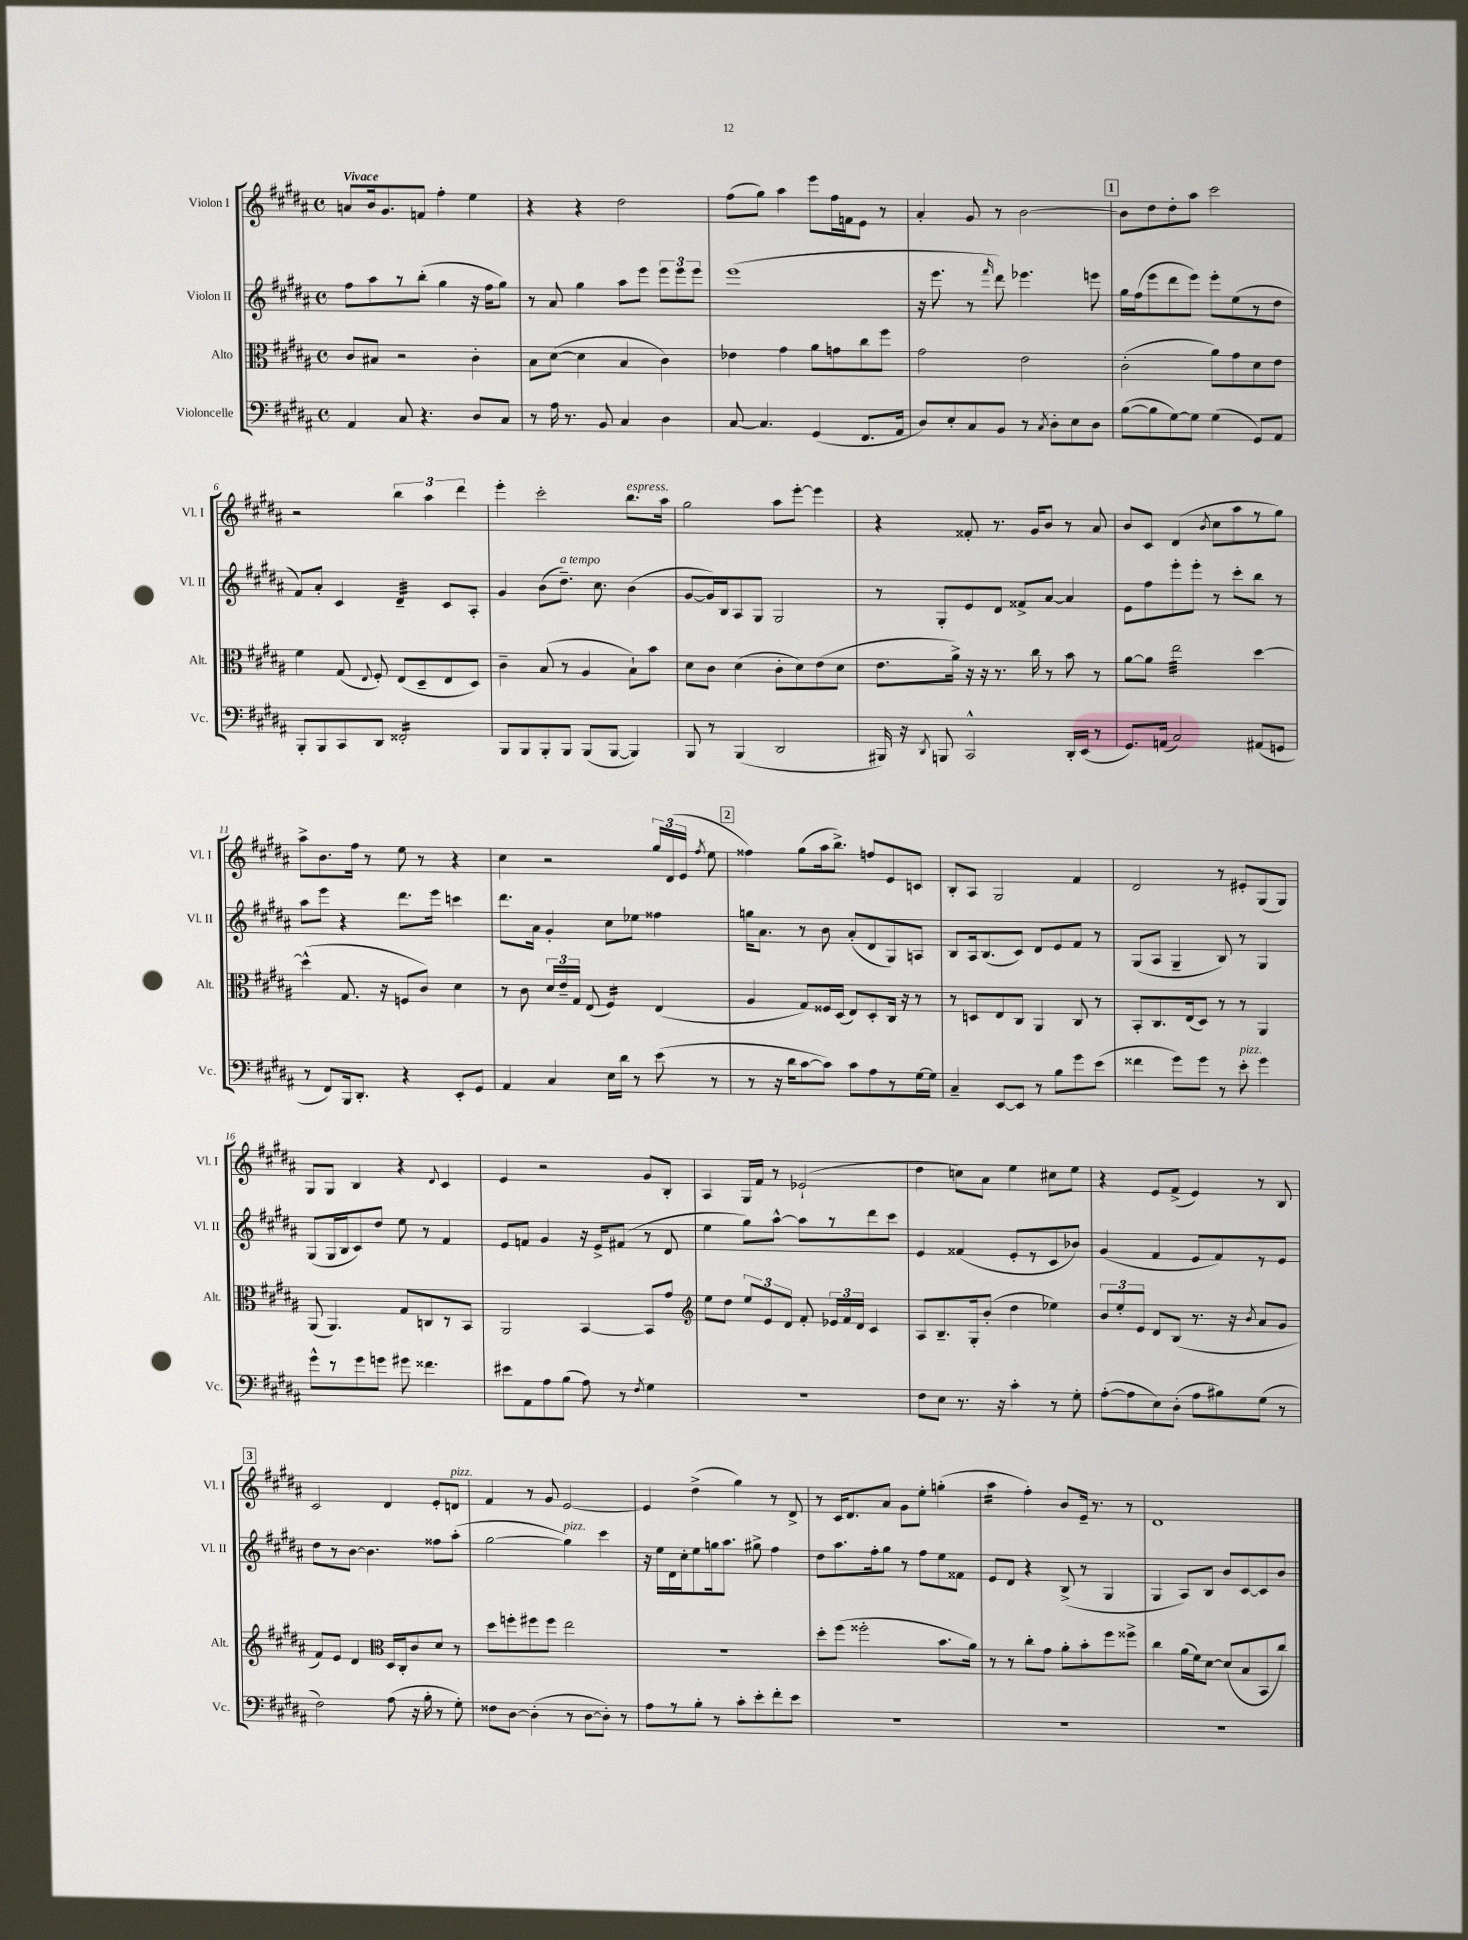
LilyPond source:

<<
\new StaffGroup <<
\new Staff = "s0" \with { instrumentName = "Violon I" shortInstrumentName = "Vl. I" } {
    \clef treble \key b \major \defaultTimeSignature \time 4/4 \tempo "Vivace"
    \autoBeamOff a'8[ b'16 gis'8. f'8] fis''4-. e''4 |
    r4 r4 dis''2 |
    fis''8[( gis''8]) ais''4 e'''8[ fis''16 f'16 e'8] r8 |
    ais'4-. gis'8 r8 b'2~ |
    \mark \markup { \box "1" } b'8[ dis''8 dis''8-. ais''8] cis'''2 |
    r2 \tuplet 3/2 { b''4 ais''4 dis'''4 } |
    e'''4-. cis'''2-. b''8.[^\markup { \italic "espress." } ais''16] |
    gis''2 ais''8[ e'''8]~-. e'''4 |
    r4 fisis'8-. r8. gis'16[ b'8] r8 ais'8 |
    b'8[ cis'8] dis'4( \acciaccatura { b'8 } cis''8[ ais''8 r8 gis''8]) |
    ais''8[-> b'8. fis''16] r8 e''8 r8 r4 |
    cis''4 r2 \tuplet 3/2 { gis''16[ dis'16( e'16] } \acciaccatura { fis''8 } e''8 |
    \mark \markup { \box "2" } fisis''4) gis''8[( ais''16 b''8.]->) f''8[ e'8 c'8] |
    b8[-. ais8] gis2 fis'4 |
    dis'2 r8 eis'8[-. gis8( gis8]) |
    gis8[ gis8] b4 r4 \appoggiatura { dis'8 } cis'4 |
    e'4 r2 gis'8[ b8]-. |
    ais4 gis16[ fis'16] r8 ees'2-!( |
    dis''4 c''8[) ais'8] e''4 cis''8[ e''8] |
    r4 e'8[ fis'8]->( e'4) r8 b8 |
    \mark \markup { \box "3" } cis'2 dis'4 e'8[-. d'8]^\markup { \italic "pizz." } |
    fis'4 r8 gis'8 e'2~ |
    e'4 dis''4->( gis''4) r8 dis'8-> |
    r8 cis'16[ dis'8. ais'8] gis'8[ e''8]-. g''4-.( |
    ais''4:16 fis''4-.) b'8[ e'16]-- r8. r8 |
    dis'1 \bar "|." |
}
\new Staff = "s1" \with { instrumentName = "Violon II" shortInstrumentName = "Vl. II" } {
    \clef treble \key b \major \defaultTimeSignature \time 4/4
    \autoBeamOff fis''8[ ais''8 r8 b''8]-.( gis''4 r16 fis''16[ gis''8]) |
    r8 ais'8 gis''4 ais''8[ e'''8] \tuplet 3/2 { e'''8[ e'''8 e'''8] } |
    e'''1( |
    r16 e'''8. r8 \grace { fis'''16 } dis'''8) ees'''4. e'''8 |
    \mark \markup { \box "1" } gis''16[ fis''16( e'''8 dis'''8 e'''8]) e'''8[-. e''8( r8 dis''8] |
    fis'8[) ais'8]-. cis'4 dis'4:32-- cis'8[ ais8]-. |
    gis'4 b'8[( dis''8.]--^\markup { \italic "a tempo" }) cis''8. b'4( |
    gis'8[~ gis'16) b16 ais8 gis8] gis2 |
    r8 gis8[-. e'8 dis'8] fisis'8[-> ais'8]~ ais'4 |
    e'8[ fis''8 e'''8-. e'''8]-. r8 cis'''8[-. b''8] r8 |
    ais''8[ e'''8] r4 dis'''8.[ e'''16] c'''4 |
    dis'''8.[ ais'16] gis'4-. cis''8[ ees''8] fisis''4 |
    \mark \markup { \box "2" } g''16[ ais'8.] r8 b'8 ais'8[-.( dis'8 gis8) a8] |
    b8[ ais16 b8.( cis'8]) dis'8[ e'8 fis'8] r8 |
    gis8[( ais8] gis4-- b8) r8 gis4 |
    gis8[( gis16 b16 cis'8) dis''8] e''8 r8 fis'4 |
    e'8[ f'8] gis'4 r16 e'16[-> fis'8]( r8 dis'8 |
    e''4 gis''8[) ais''8]~-^ ais''8[ r8 dis'''8 cis'''8] |
    e'4 fisis'4( e'8[-. r8 cis'8 bes'8]) |
    gis'4( fis'4 e'8[ fis'8) r8 e'8] |
    \mark \markup { \box "3" } dis''8[ r8 b'8]~ b'4. fisis''8[ ais''8]-.( |
    gis''2~ gis''4^\markup { \italic "pizz." }) cis'''4 |
    r16 e''16[ dis'16 cis''16-. e''8 g''16 ais''8.] gis''8-> fis''4 |
    dis''8[ ais''8. fis''16-. gis''8] r8 fis''8[ e''8 fisis'8] |
    e'8[ dis'8] r4 b8->( r8 gis4 |
    gis4 ais8[) b8] b'8[ cis'8~ cis'8 b'8] \bar "|." |
}
\new Staff = "s2" \with { instrumentName = "Alto" shortInstrumentName = "Alt." } {
    \clef alto \key b \major \defaultTimeSignature \time 4/4
    \autoBeamOff cis'8[ bis8] r2 cis'4-. |
    b8[ dis'8]~( dis'4 b4 cis'4) |
    ees'4 gis'4 ais'8[ g'8 cis''8 fis''8] |
    gis'2 e'2 |
    \mark \markup { \box "1" } cis'2-.( ais'8[) gis'8 dis'8 e'8] |
    fis'4 gis8( \appoggiatura { e8 } fis8-.) e8[( dis8-- e8 dis8]) |
    cis'4-- b8( r8 ais4 b8[-!) b'8] |
    dis'8[ cis'8] dis'4( cis'8[-. dis'8) e'8( dis'8] |
    e'8.[ ais'16]->) r16 r16 r8. cis''16 r8 b'8 r8 |
    ais'8[~ ais'8] e''2:32 dis''4~ |
    dis''4-^( gis8. r16 f8[ cis'8]) dis'4 |
    r8 cis'8 \tuplet 3/2 { dis'16[ e'16-- gis16] } e8( fis4:16) e4( |
    \mark \markup { \box "2" } ais4 gis8[) fisis16 dis16]( e8[) dis8-. cis16] r16 r8 |
    r8 d8[ e8 cis8] ais,4 cis8 r8 |
    b,8[-. cis8. e16( dis8]) r8 r8 ais,4 |
    ais,8( ais,4.) gis8[ c8 r8 b,8] |
    ais,2 b,4~ b,8[ gis'8] |
    \clef treble e''8[ dis''8] \tuplet 3/2 { e''8[ e'8 dis'8] } fis'8-. \tuplet 3/2 { ees'16[ fis'16 dis'16] } cis'4 |
    ais8[ b8.-- gis16-. b'8]-.( dis''4 ees''4) |
    \tuplet 3/2 { b'8[ e''8-. e'8] } dis'8[ b8]( r8. r16 \acciaccatura { b'8 } ais'8[ gis'8] |
    \mark \markup { \box "3" } fis'8[) e'8] dis'4 \clef alto dis16[ cis16-. cis'8 dis'8] r8 |
    dis''8[ f''8-. fis''8 fis''8] e''2 |
    R1 |
    dis''8[-. fis''8]( fisis''2-. b'8.[ ais'16]) |
    r8 r8 cis''8[-. gis'8] ais'8[-. b'8-. fis''8 fisis''8]-> |
    cis''4 ais'16[( fis'16) dis'8]~ dis'8[( b8 b,8 cis''8]) \bar "|." |
}
\new Staff = "s3" \with { instrumentName = "Violoncelle" shortInstrumentName = "Vc." } {
    \clef bass \key b \major \defaultTimeSignature \time 4/4
    \autoBeamOff ais,4 cis8 r4. dis8[ cis8] |
    r8 ais16 r8. b,8 cis4 dis4 |
    cis8~ cis4. gis,4( fis,8.[ ais,16] |
    dis8[) e8-. cis8 b,8] r8 \acciaccatura { cis8 } dis8[-. e8 dis8] |
    \mark \markup { \box "1" } b8[~( b8 gis8~) gis8] gis4( gis,8[) ais,8] |
    b,,8[-. b,,8 cis,8 dis,8] fisis,2:16-. |
    b,,8[ b,,8 b,,8-. b,,8] b,,8[( b,,8]~ b,,4) |
    b,,8 r8 b,,4( dis,2 |
    bis,,16) r16 \acciaccatura { dis,8 } b,,8 cis,2-^ dis,16[-. e,16]( r8 |
    gis,8.[) a,16]( cis2) ais,8[( g,8] |
    r8 fis,8[) b,,16 dis,8.]-. r4 e,8[-. gis,8] |
    ais,4 cis4 e16[ dis'16] r8 e'8( r8 |
    \mark \markup { \box "2" } r8 r16 dis'16[ cis'8~ cis'8]) cis'8[ ais8 r8 gis16~ gis16] |
    cis4-- e,8[~ e,8] r8 b8[ gis'8 e'8]( |
    fisis'4 gis'8[) gis'8] r8 e'8-.^\markup { \italic "pizz." } gis'4 |
    gis'8[-^ r8 gis'8 g'8] gis'8 fisis'4. |
    eis'8[ ais,8 ais8 b8]( ais8) r8 \acciaccatura { fis8 } gis4 |
    r1 |
    fis8[ e8] r8. r16 cis'4-. r8 gis8-. |
    ais8[~-.( ais8 e8) dis8]-.( ais8[ bis8) gis8]( r8 |
    \mark \markup { \box "3" } fis2) ais8( r16 b16-. r8 gis8-.) |
    fisis8[ dis8]~ dis4-.( r8 dis8[~ dis8]-.) r8 |
    ais8[ r8 b8]-. r8 cis'8[-. e'8-. fis'8-. e'8] |
    R1 |
    R1 |
    R1 \bar "|." |
}
>>
>>
